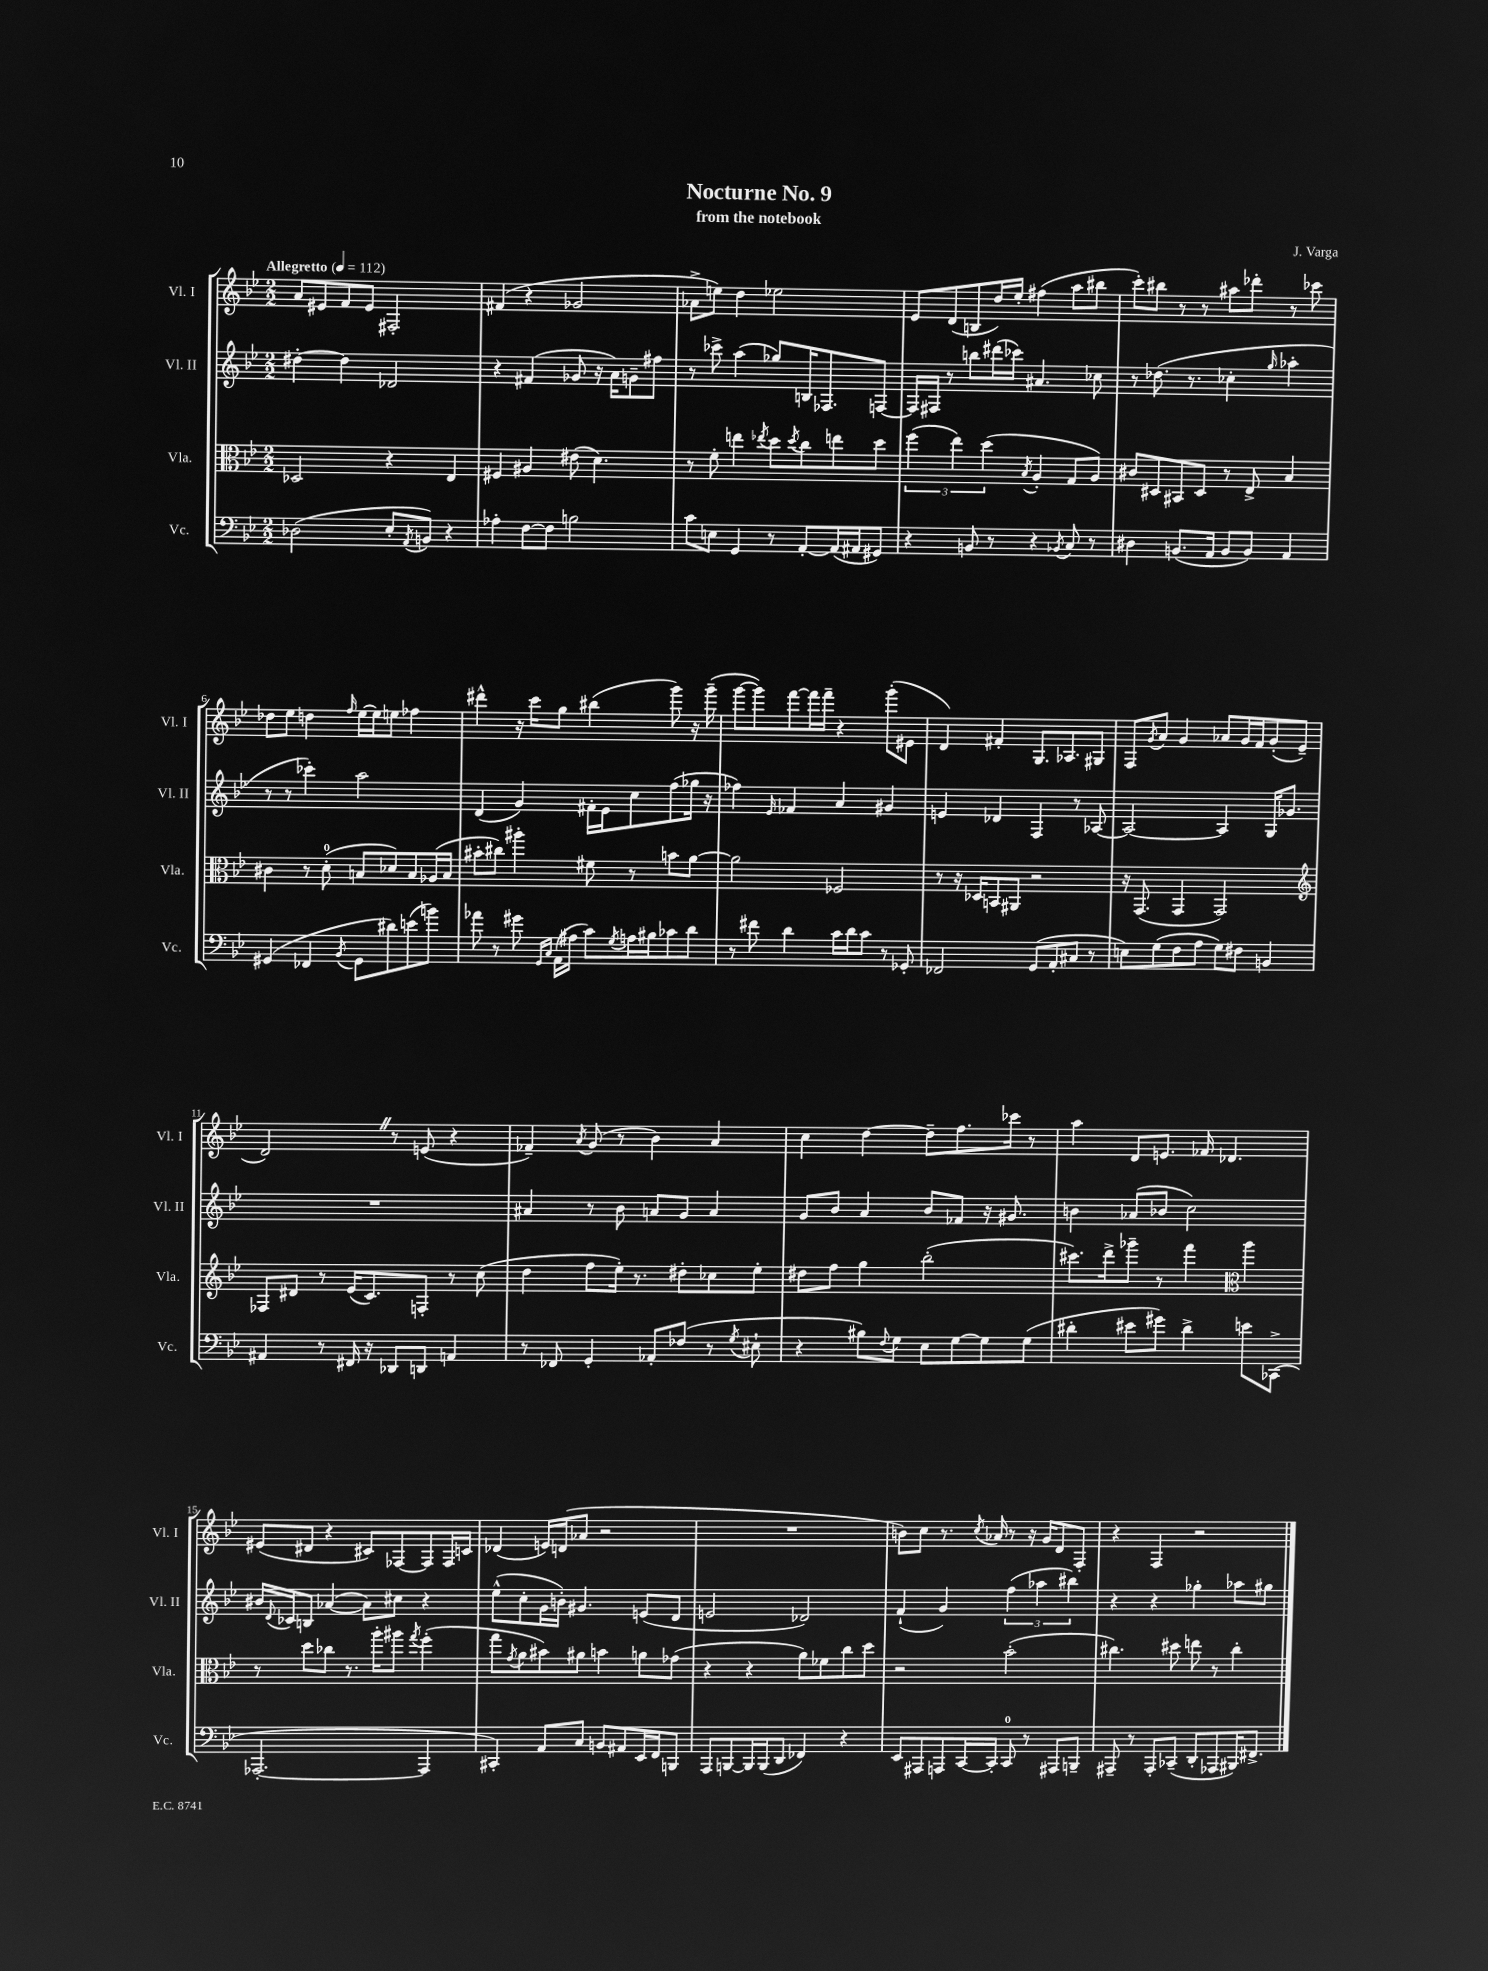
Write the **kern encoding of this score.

**kern	**kern	**kern	**kern
*part4	*part3	*part2	*part1
*staff4	*staff3	*staff2	*staff1
*I"Vc.	*I"Vla.	*I"Vl. II	*I"Vl. I
*I'Vc.	*I'Vla.	*I'Vl. II	*I'Vl. I
*clefF4	*clefC3	*clefG2	*clefG2
*k[b-e-]	*k[b-e-]	*k[b-e-]	*k[b-e-]
*M2/2	*M2/2	*M2/2	*M2/2
*MM112	*MM112	*MM112	*MM112
=1	=1	=1	=1
!	!	!	!LO:TX:a:B:t=Allegretto
(2D-X\	2D-X/	[4dd#X'\	8a/L
.	.	.	8e#X/
.	.	4dd#\]	8f/
.	.	.	8e#/J
8E-'/L	4r	2d-X/	2F#X'/
8qAA/	.	.	.
8BBn/J)	.	.	.
4r	4E-/	.	.
=2	=2	=2	=2
4A-X'\	4F#X/	4r	(4f#X/
[8F\L	4A#X/	(4f#X/	4r
8F\J]	.	.	.
2Bn\	(8e#X\	8g-X/	2g-X/
.	4.d\)	16r	.
.	.	16a\KL)	.
.	.	8gn~\	.
.	.	8ff#X\J	.
=3	=3	=3	=3
8c\L	8r	8r	8a-X^\L
8En\J	8f'\	8ccc-X^\	8een\J)
4GG/	4een\	(4aa\	4dd\
.	8qee-X/	.	.
8r	8dd\L	8gg-X/L)	2ee-X\
.	8qdd/	.	.
[8AA'/L	8cc\	16Bn/K	.
.	.	8.F-X/	.
(16AA/L]	8een\	.	.
16AA#X/J	.	.	.
8GG#X/J)	8dd\J	[8Fn/J	.
=4	=4	=4	=4
4r	(6ff\	16F/LL]	8e-/L
.	.	16F#X/JJ	.
.	.	8r	(8d/
.	6ee-\)	.	.
8BBn/	.	8bbn\L	8Bn/
.	(6dd\	.	.
8r	.	(16ddd#X\L	16dd/L)
.	.	16ccc-X\JJ)	16ee-'/JJ
.	8qB-/	.	.
4r	4A'/	4.a#X/	(4ff#X\
8qBB-X/	.	.	.
8C/	8G/L	.	8aa\L
8r	8A/J)	8cc-X\	8bb#X\J
=5	=5	=5	=5
4D#X\	8c#X/L	8r	8ccc'\L)
.	8D#X/	(8.dd-X\	8bb#X\J
(8.BBn/L	8BB#X/	.	8r
.	.	8.r	.
.	8D#/J	.	8r
16AA/Jk	.	.	.
8BB/L	8r	4cc-X'\	8aa#X\L
8BB/J)	8E-^/	.	8ddd-X'\J
.	.	16qqgg/	.
4AA/	4B-/	4aa-X'\	8r
.	.	.	8ccc-X\
!!LO:LB:g=z
=6	=6	=6	=6
(4GG#X/	4c#X\	8r	8dd-X\L
.	.	8r	8ee-\J
4FF-X/	8r	4ccc-X'\)	4ddn\
.	(8d'\	.	.
8qBB-/	.	.	16qqff/
8GG#\L	8Bn/L	2aa\	[16ee-\LL
.	.	.	16ee-\J]
8d#X\)	8d-X/)	.	8een\J
(8en\	8B/	.	4ff-X\
8bn\J)	(16A-X/L	.	.
.	16B/JJ	.	.
=7	=7	=7	=7
8a-X\	8b#X'\L	(4d/	4ddd#X^^\
8r	8cc#X\J)	.	.
8g#X\	4aa#X'\	4g/)	16r
.	.	.	16ccc\KL
16qqGG/LL	.	.	.
16qqC/JJ	.	.	.
(16AA\LL	.	.	8gg\J
16A#X\JJ	.	.	.
8c\L)	8f#X\	16f#X'\LL	(4bb#X\
.	.	16e-\J	.
8qG/	.	.	.
16An\L	8r	8cc\	.
16B#X\J	.	.	.
8c-X\	8bn\L	(8ff\	8ggg\)
8d\J	[8a\J	16gg-X\Jk	16r
.	.	16r	(16ggg~\
=8	=8	=8	=8
8r	2a\]	4ff-X\)	[8ggg\L
8f#X\	.	.	8ggg\])
.	.	16qqe-/	.
4d\	.	4f-X/	[8fff\
.	.	.	16fff\L]
.	.	.	16fff~\JJ
16c\LL	2F-X/	4a/	4r
16d\J	.	.	.
8c\J	.	.	.
8r	.	4g#X/	(8ggg'\L
8GG-X'/	.	.	8e#X\J
=9	=9	=9	=9
2FF-X/	8r	4en/	4d/)
.	16r	.	.
.	16D-X/KL	.	.
.	8BBn/	4d-X/	4f#X'/
.	8AA#X/J	.	.
(8GG/L	2r	4F/	8.G/L
8AA'/	.	.	.
.	.	.	8.A-X/
8C#X/J	.	8r	.
8r	.	[8A-X/	8G#X/J
=10	=10	=10	=10
8En\L)	16r	2A-/_	8F/L
.	(8.GG/	.	.
.	.	.	8qg/
(8G\	.	.	8a/J
8F\	4GG/	.	4g/
8A\J	.	.	.
8G\L)	2GG/)	4A-/]	8a-X/L
8F#X\J	.	.	16g/L
.	.	.	16f/J
4BBn/	.	16G/KL	(8g'/
.	.	8.g-X/J	.
.	.	.	8e-~/J
!!LO:LB:g=z
=11	=11	=11	=11
*	*clefG2	*	*
4AA#X/	8F-X/L	1r	2dZ/)
.	8d#X/J	.	.
8r	8r	.	.
16FF#X/	(16e-/KL	.	.
16r	8.c/)	.	.
8DD-X/L	.	.	8r
8DDn/J	8Fn'/J	.	(8en/
4AAn/	8r	.	4r
.	(8cc\	.	.
=12	=12	=12	=12
8r	4dd\	4a#X/	4f-X~/)
8FF-X/	.	.	.
.	.	.	8qa/
4GG'/	8ff\L	8r	(8g/
.	16ee-'\Jk)	8b-\	8r
.	8.r	.	.
8AA-X'/L	.	8an/L	4b-\)
(8F-X/J	8dd#X'\L	8g/J	.
8r	8cc-X\	4a/	4a/
8qG/	.	.	.
8E#X`\	8ee-'\J	.	.
=13	=13	=13	=13
4r	8dd#X\L	8g/L	4cc\
.	8ff\J	8b-/J	.
8B#X\L)	4gg\	4a/	[4dd\
8qqF/	.	.	.
8G\J	.	.	.
8E-\L	(2bb-'\	8b-/L	8dd~\L]
[8G\	.	8f-X/J	8.ff\
8G\]	.	16r	.
.	.	8.g#X/	16ccc-X\Jk
(8G\J	.	.	8r
=14	=14	=14	=14
4d#X'\	8.ccc#X\L)	4bn\	4aa\
.	16ddd^\k	.	.
8e#X\L	8ggg-X~\J	(8a-X/L	8d/L
8g#X\J)	8r	8b-X/J	8.en/J
4d#^\	4fff\	2cc\)	.
.	.	.	16f-X/
.	.	.	4.d-X/
*	*clefC3	*	*
8en\L	4aa\	.	.
(8CC-X^\J	.	.	.
!!LO:LB:g=z
=15	=15	=15	=15
[2.AAA-X'/	8r	16b#X/LL	(8e#X/L
.	.	8qqd/	.
.	.	16c-X/J	.
.	8dd\L	8Bn/J	8d#X/J
.	8cc-X\J	([4a-X/	4r
.	8.r	.	.
.	.	8a-\L])	8c#X/L)
.	16aa'\KL	.	.
.	8aa#X\J	8cc#X\J	[8F-X/
.	8qgg/	.	.
4AAA-/]	(4ff'\	4r	8F-/]
.	.	.	16F-/L
.	.	.	16cn/JJ
=16	=16	=16	=16
4CC#X'/)	8gg\L	(8ee-^^\L	(4d-X/
.	8qg/	.	.
.	8a\	8cc'\	.
8AA/L	8b#X\)	16g\L	16en/LL)
.	.	16bn'\JJ)	(16dn/J
8C/J	8a#X\J	4.g#X/	8a-X/J
8BBn/L	4bn\	.	2r
8AA#X/	.	.	.
16EE-/L	8an\L	(8en/L	.
16FF/J	.	.	.
8BBBn/J	(8g-X\J	8d/J	.
=17	=17	=17	=17
8AAA/L	4r	2en/	1r
[8BBBn/	.	.	.
16BBB/L]	4r	.	.
(16BBB/J	.	.	.
8DD/J	.	.	.
4FF-X/)	8a\L)	2d-X/)	.
.	8f-X\	.	.
4r	8cc\	.	.
.	8dd\J	.	.
=18	=18	=18	=18
8EE-/L	2r	(4f`/	8bn\L)
8AAA#X/	.	.	8cc\J
8AAAn/	.	4g/)	8.r
[16CC/L	.	.	.
.	.	.	8qcc/
16CC'/JJ]	.	.	16a-X/
8CC/	(2b-'\	(6ff\	8r
8r	.	.	16r
.	.	6aa-X\	.
.	.	.	16g/KL
8AAA#X/L	.	.	8d/
.	.	6bb#X\)	.
8BBBn~/J	.	.	8F'/J
=19	=19	=19	=19
8AAA#X~/	4.cc#X\)	4r	4r
8r	.	.	.
8AAA#'/L	.	4r	4F/
(8CC-X~/J	8dd#X\	.	.
8DD'/L	8een\	4gg-X'\	2r
8AAA-X/	8r	.	.
16BBB#X/K)	4cc#'\	8aa-X\L	.
8.FF#X^/J	.	.	.
.	.	8gg#X\J	.
==	==	==	==
*-	*-	*-	*-
